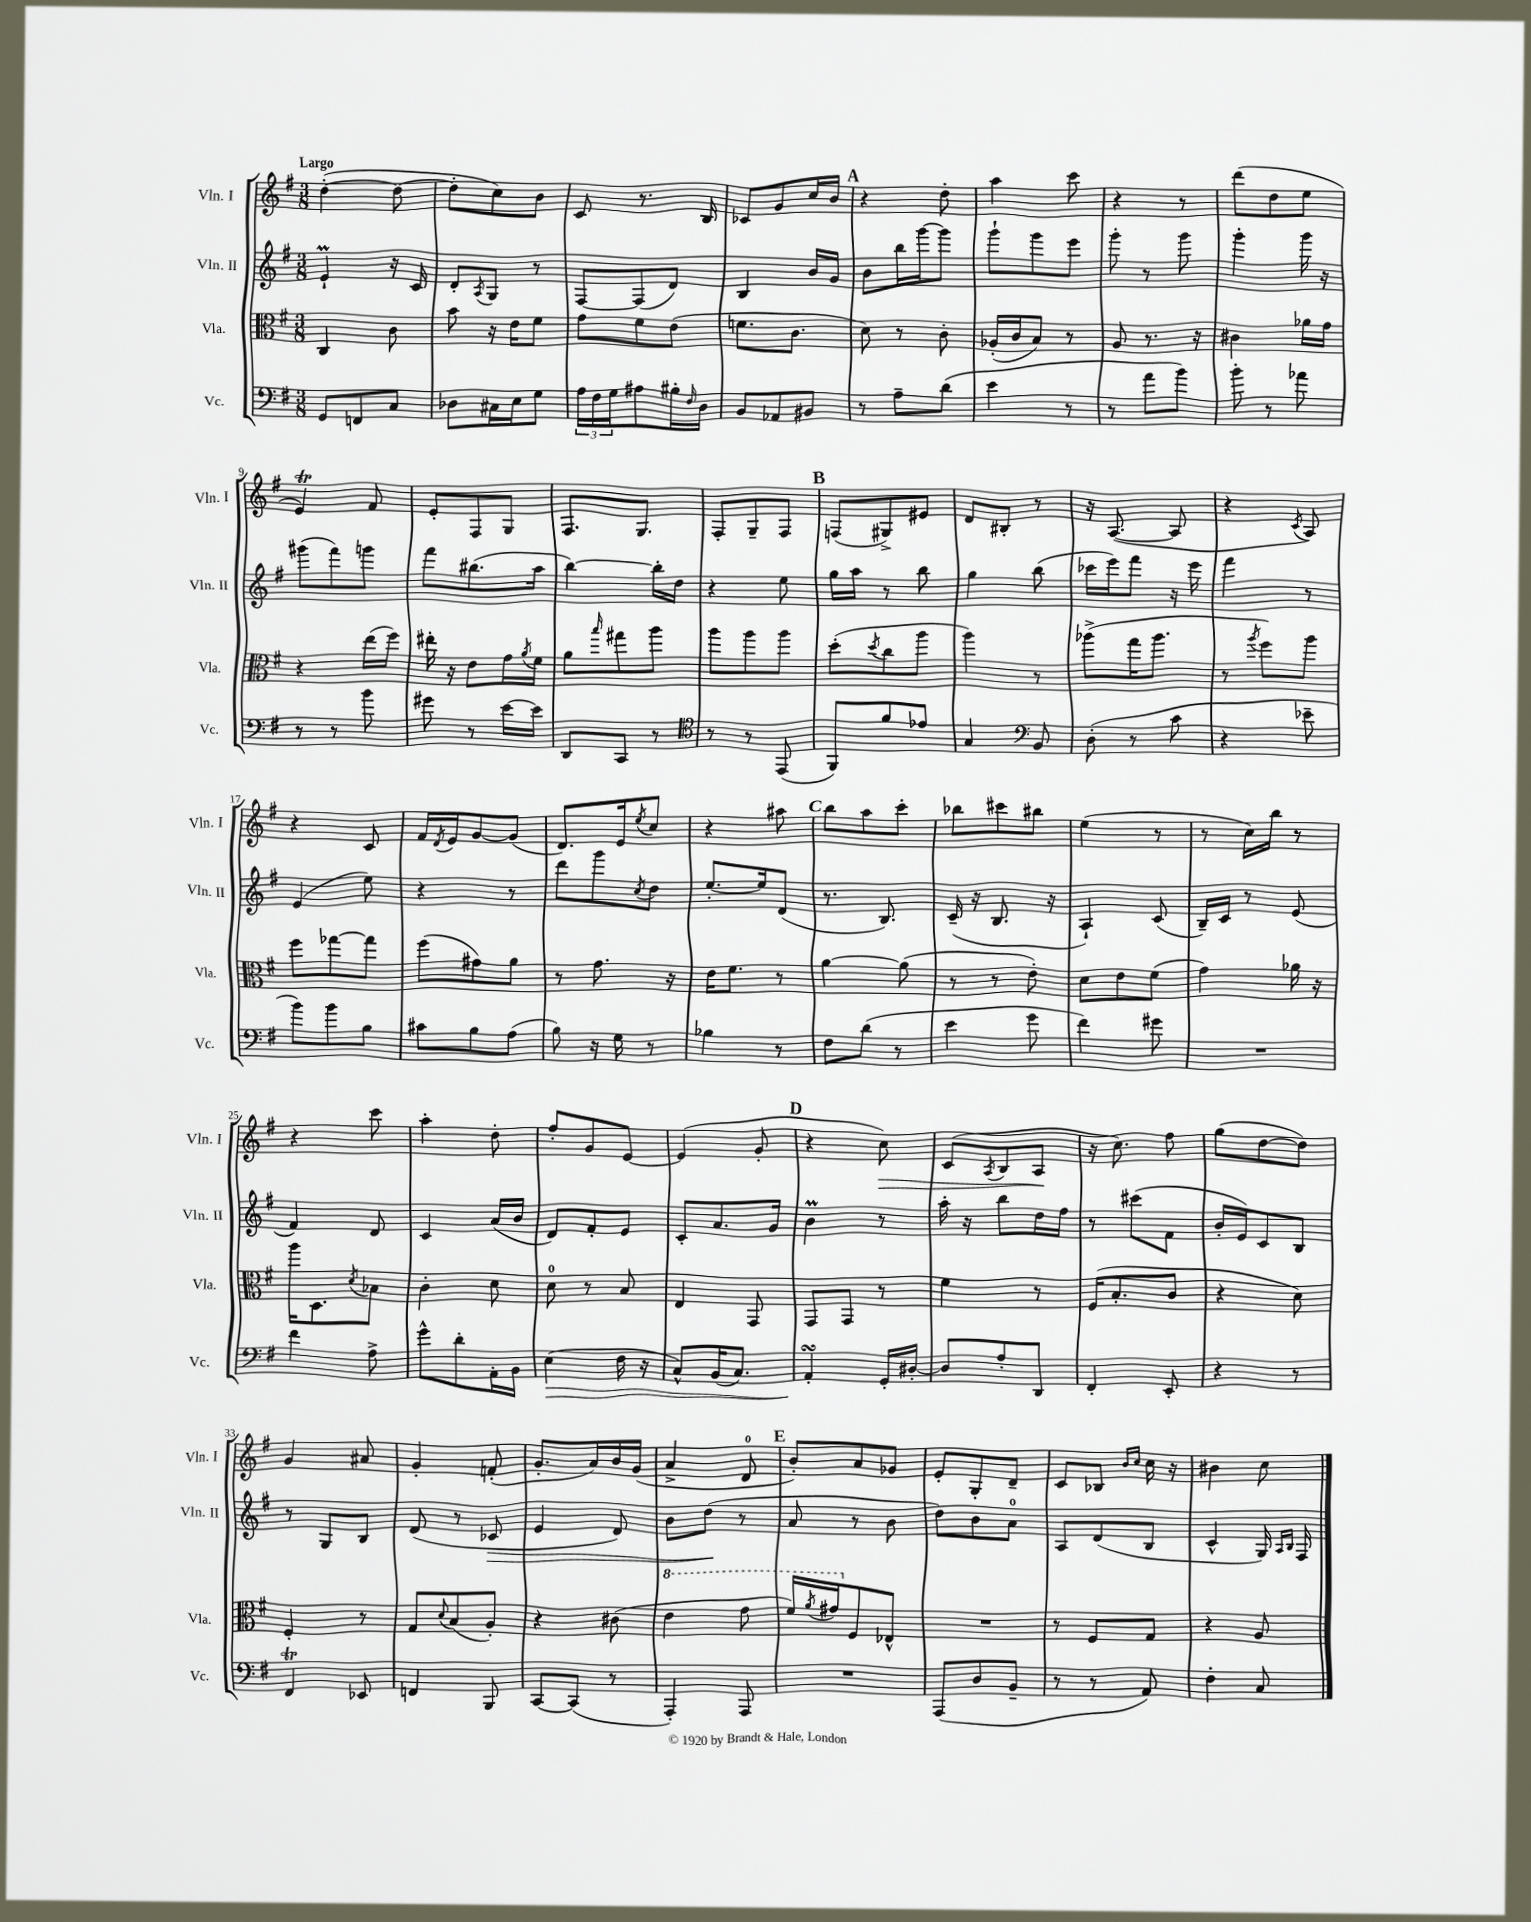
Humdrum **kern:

**kern	**kern	**kern	**kern
*staff4	*staff3	*staff2	*staff1
*clefF4	*clefC3	*clefG2	*clefG2
*k[f#]	*k[f#]	*k[f#]	*k[f#]
*M3/8	*M3/8	*M3/8	*M3/8
8GG	4C	4e`	([4dd'
8FF	.	.	.
8C	8c	16r	8dd_
.	.	16c	.
=	=	=	=
8D-	8b	8d'	8dd']
.	.	8qA	.
16C#	16r	8G	8cc)
16E	16e	.	.
8G	8f#	8r	8b
=	=	=	=
24A	8g	[8F#	8c
24F#	.	.	.
24G	.	.	.
8A#	8f#	(8F#]	8.r
16B#'	(8e	8d)	.
16qqF#	.	.	.
16D	.	.	16B
=	=	=	=
8BB	8.f	4B	8c-
8AA-	.	.	8g
.	8.c	.	.
8BB#	.	16b	16cc
.	.	16g	16b
=	=	=	=
8r	8d)	8b	4r
8A~	8r	16bb	.
.	.	[16ggg	.
(8d	8c'	8ggg]	8dd'
=	=	=	=
4e	(16A-'	8ggg`	4aa
.	16c	.	.
.	8B)	8ggg	.
8r	8r	8eee	8ccc
=	=	=	=
8r	8A	8ggg'	4r
8a	8.r	8r	.
8b)	.	8ggg	8r
.	16r	.	.
=	=	=	=
8b'	4c#	4ggg'	(8ddd
8r	.	.	8dd
8a-	16a-	16ggg	8ee
.	16g	16r	.
=	=	=	=
8r	4r	(8ggg#	4e)
8r	.	8fff#)	.
8b	(16ee	8ggg	8f#
.	16ff#)	.	.
=	=	=	=
8g#	16ee#'	8fff#	8e'
.	16r	.	.
8r	8e	(8.bb#	8F#
[16e	16g	.	8G
.	8qa	.	.
16e]	16f#	16aa	.
=	=	=	=
8DD	8a	[4bb)	8.F#
.	16qqbb	.	.
8CC	8gg#	.	.
.	.	.	8.G
8r	8aa	16bb']	.
.	.	16dd	.
=	=	=	=
*clefC4	*	*	*
8r	8aa	4r	8F#'
8r	8aa	.	8G~
(8EE	8aa	8ee	8F#
=	=	=	=
8FF#)	(8dd'	16gg	(8F
.	.	16aa	.
.	8qdd	.	.
8f#	8cc	8r	8G#^)
8e-	8aa	8bb	8e#
=	=	=	=
4G	4aa)	4gg	8d
.	.	.	8B#'
*clefF4	*	*	*
8BB	8r	(8bb	8r
=	=	=	=
(8D'	(8aa-^	16ccc-	16r
.	.	16eee)	([8.A
8r	16gg	8fff#	.
.	8.aa-	.	.
8c	.	16r	8A]
.	.	16eee	.
=	=	=	=
4r	8r	4fff#	4r
.	8qaa	.	.
.	8ff#)	.	.
.	.	.	8qc
8e-~	8aa	8r	8A)
=	=	=	=
8b)	8ff#	(4e	4r
8b	[8gg-	.	.
8B	8gg-]	8ee)	8c
=	=	=	=
8c#	(8ff#	4r	16f#
.	.	.	8qd
.	.	.	16e
8B	8g#)	.	[8g
(8A	8a	8r	(8g]
=	=	=	=
8B)	8r	8ddd	8.d)
16r	8.g	8ggg	.
16G	.	.	16e
.	.	8qcc	8qee
8r	.	8dd	8cc
.	16r	.	.
=	=	=	=
4B-	16e	[8.ee'	4r
.	8.f#	.	.
.	.	16ee]	.
8r	8r	(8d	8aa#
=	=	=	=
8F#	[4a	8.r	8bb
(8d	.	.	8aa
.	.	8.B)	.
8r	(8a]	.	8ccc'
=	=	=	=
4e	8r	(16c~	8bb-
.	.	16r	.
.	8r	8.B	8ccc#
8g	8e')	.	8bb#
.	.	16r	.
=	=	=	=
4f#)	8d	4A`)	(4ee
.	8e	.	.
8g#	(8f#	(8c	8r
=	=	=	=
4.r	4g)	16B~)	8r
.	.	16c	.
.	.	8r	16cc)
.	.	.	16bb
.	16a-	(8e	8r
.	16r	.	.
=	=	=	=
4f#	16aa	4f#)	4r
.	8.D	.	.
.	8qd	.	.
8A^	8B-	8d	8ccc
=	=	=	=
8g^^	4c'	4c	4aa'
8d'	.	.	.
16AA'	8d	(16a	8dd'
16BB	.	16b	.
=	=	=	=
(4E	8d	8d)	8ff#'
.	8r	8f#'	8g
16F#	8B	8e	[8e
16r	.	.	.
=	=	=	=
8C^^)	4E	8c'	(4e]
(16BB	.	8.a	.
8.C)	.	.	.
.	8GG	.	8g'
.	.	16g	.
=	=	=	=
4AA'	8GG	4b	4r
.	8GG	.	.
16GG'	8r	8r	8cc)
[16D#'	.	.	.
=	=	=	=
8D#]	4f#	16aa'	(8c
.	.	16r	.
.	.	.	8qA
8A'	.	8bb	8B
8DD	8r	16dd	8A
.	.	16ff#	.
=	=	=	=
4FF#'	(16F#	8r	16r
.	8.B'	.	8.cc)
.	.	(8ccc#	.
8EE'	8c	8f#	8ff#
=	=	=	=
4r	4r	16b'	(8gg
.	.	16e)	.
.	.	8c	[8dd
8r	8d)	8B	8dd])
=	=	=	=
4FF#	4F#'	8r	4g
.	.	8G	.
8EE-	8r	8B	8a#
=	=	=	=
4FF	8G	(8d	4g'
.	8qqd	.	.
.	(8B	8r	.
8BBB	8A')	8c-	(8f'
=	=	=	=
[8CC	4r	4e	8.g'
(8CC]	.	.	.
.	.	.	16a)
8r	(8c#	8d)	16b
.	.	.	(16g
=	=	=	=
4AAA')	4ee	8b	4a^
.	.	(8dd	.
8AAA	8gg	8r	8d
=	=	=	=
4.r	16ff#)	8a	8b')
.	8qaa	.	.
.	16gg#	.	.
.	8F#	8r	8a
.	8E-^^	8b	8g-
=	=	=	=
(8AAA	4.r	8dd)	8e'
8D	.	8b	8G'
8BB~	.	8a	8d~
=	=	=	=
8r	8r	8A	8c
8r	8F#	(8d	8B-
.	.	.	16qqb
.	.	.	16qqcc
8AA)	8G	8B	16cc
.	.	.	16r
=	=	=	=
4F#'	4r	4c^^	4b#
8C	8A	16G)	8cc
.	.	16qqA	.
.	.	16qqB	.
.	.	16F#	.
==	==	==	==
*-	*-	*-	*-
